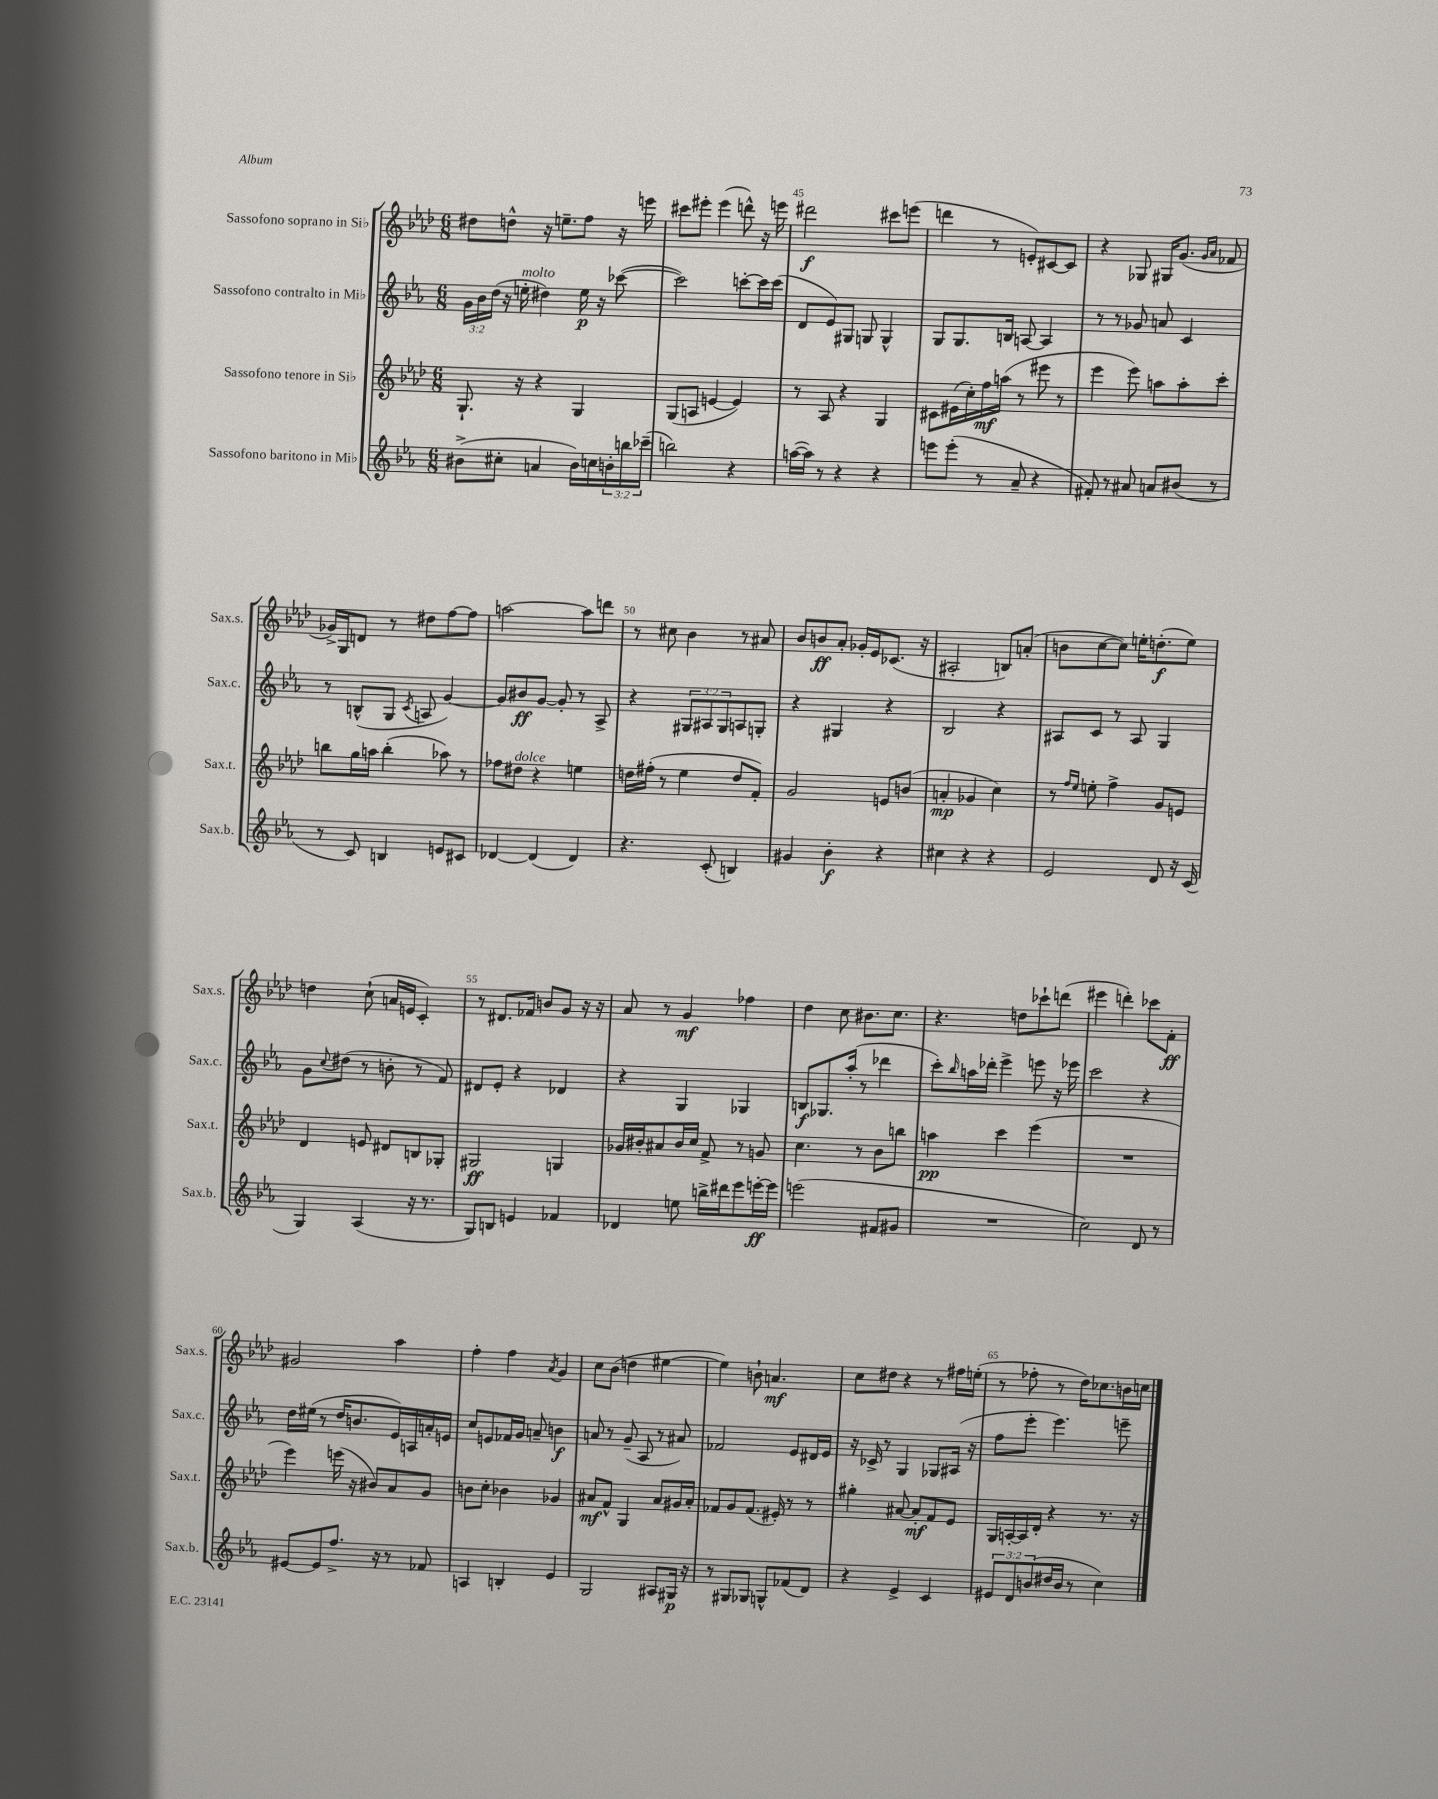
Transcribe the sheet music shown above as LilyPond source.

<<
\new StaffGroup <<
\new Staff = "s0" \with { instrumentName = "Sassofono soprano in Sib" shortInstrumentName = "Sax.s." } {
    \clef treble \key aes \major \numericTimeSignature \time 6/8
    dis''8 d''8-^ r16 e''8.-- f''8 r16 e'''16 |
    cis'''8 eis'''8-. eis'''4( d'''8-^) r16 e'''16 |
    dis'''2\f cis'''8 e'''8( |
    d'''4 r8 e'8-.) cis'8~ cis'8 |
    r4 ges8 gis16 g'8.( \grace { g'16 aes'16 } fes'8 |
    ges'16->) g16 d'8 r8 dis''8 f''8~ f''8 |
    a''2~ a''8 d'''8 |
    r8 cis''8 bes'4 r8 ais'8 |
    bes'8 b'8\ff aes'8-. ges'16-. ees'16 ces'8.( r16 |
    ais2-. b8) a'8-.( |
    b'8 c''8~ c''8) e''16-. d''8.-.\f( e''8) |
    d''4 c''8-!( a'16 e'16 c'4-.) |
    r8 dis'8. fes'16 b'8 g'8 r16 r16 |
    aes'8 r8 g'4\mf fes''4 |
    des''4 c''8 bis'8. c''8. |
    r4. d''8 ces'''8-! d'''8( |
    eis'''4 d'''4-.) ces'''8 f'8-.\ff |
    gis'2 aes''4 |
    f''4-. f''4 \acciaccatura { aes'8 } g'4 |
    c''8 bes'8( d''4 eis''4~ |
    eis''4) b'8-! a'4.\mf |
    c''8 dis''8 r4 r8 fis''16 e''16-.( |
    r8 fes''8-. r8 des''16) ces''8. b'16 c''16 \bar "|." |
}
\new Staff = "s1" \with { instrumentName = "Sassofono contralto in Mib" shortInstrumentName = "Sax.c." } {
    \clef treble \key ees \major \numericTimeSignature \time 6/8 \override Staff.TupletNumber.text = #tuplet-number::calc-fraction-text
    \tuplet 3/2 { g'16 bes'16 d''16( } r16 e''16-.^\markup { \italic "molto" } dis''4) e''16\p r16 ces'''8~( |
    ces'''2) c'''8~-. c'''16 c'''16( |
    d'8 ees'8) gis8 g8 g4-^ |
    g8 g8. b16 a8~ a4 |
    r8 r8 ges'8 a'8 c'4 |
    r8 b8-^( g8 \acciaccatura { c'8 } a8 g'4~) |
    g'8 bis'8\ff g'8~ g'8-. r8 aes8-> |
    r4 \tuplet 3/2 { gis8 ais8 gis8 } a8 g8-. |
    r4 gis4 r4 |
    bes2 r4 |
    ais8 c'8 r8 ais8 g4 |
    g'8 \appoggiatura { c''8 } dis''8( r8 b'8-. r8 f'8) |
    dis'8 ees'8-. r4 des'4 |
    r4 g4 ges4 |
    b8\f ges8. aes''16-.( r8 des'''4 |
    c'''8-.) \grace { bes''16 } a''16 des'''16-. ees'''4-> e'''8 r16 ees'''16 |
    c'''2 r4 |
    d''16 eis''16( r8 d''16 b'8. ees'16) a16 a'16-. e'16 |
    c''8 e'8 fes'16 g'16 a'8-- b'4\f |
    a'8 r8 g'8--( aes8 r8 ais'8) |
    fes'2 ees'8 dis'16 ees'16 |
    r16 ces'16-> r8 g4 ges8 ais16( r16 |
    f''8 ees'''8-. ees'''4.) e'''8-- \bar "|." |
}
\new Staff = "s2" \with { instrumentName = "Sassofono tenore in Sib" shortInstrumentName = "Sax.t." } {
    \clef treble \key aes \major \numericTimeSignature \time 6/8
    g8.-! r16 r4 g4 |
    g8( a8 e'4~ e'4) |
    r8 aes8 r4 g4 |
    cis'8 eis'16( c''16-.) f''16\mf a''16( r8 eis'''8 r8 |
    ees'''4 ees'''8) a''8 a''8-. c'''8-. |
    b''8 g''16 a''16 b''4-.( aes''8) r8 |
    fes''8 dis''8^\markup { \italic "dolce" } r4 e''4 |
    d''16 fis''16-.( r8 ees''4 d''8 f'8-.) |
    g'2 e'8 b'8( |
    a'4-.\mp ges'4 c''4) |
    r8 \grace { f''16 ees''16 } e''8-. f''4-> g'8 e'8 |
    des'4 e'8 dis'8 b8 ges8-. |
    gis2\ff g4 |
    ges'16 bis'16-. ais'8 bis'16 c''16 f'8-> r8 g'8 |
    c''4. r8 bes'8 b''8 |
    a''4\pp c'''4 ees'''4( |
    R2. |
    ees'''4) e'''16( r16 bis'8) aes'8 g'8 |
    b'8 c''8-. bes'4 ges'4 |
    ais'8\mf f'8-^ g4 ais'8 gis'16 ais'16-. |
    fes'8 g'8 fes'8.( eis'16-.) r8 r8 |
    gis''4-. ais'8~ ais'8-.\mf f'8 ees'8 |
    g16 a16~-. a16 des'16-. r4 r8. r16 \bar "|." |
}
\new Staff = "s3" \with { instrumentName = "Sassofono baritono in Mib" shortInstrumentName = "Sax.b." } {
    \clef treble \key ees \major \numericTimeSignature \time 6/8 \override Staff.TupletNumber.text = #tuplet-number::calc-fraction-text
    bis'8->( cis''8-. a'4 bis'16) c''16 \tuplet 3/2 { b'16-. b''16 ces'''16--( } |
    b''2) r4 |
    a''16~( a''16) r8 r4 r4 |
    e'''8 e'''8-.( r8 aes'8-- r4 |
    fis'8-.) r8 ais'8 a'8 bis'8( r8 |
    r8 c'8) b4 e'8 cis'8 |
    des'4~ des'4( des'4) |
    r4. c'8-.( b4) |
    gis'4 bes'4-.\f r4 |
    cis''4 r4 r4 |
    ees'2 d'8 r16 c'16( |
    g4) aes4( r16 r8. |
    g8) b8 e'4 fes'4 |
    des'4 e''8 b''16-> dis'''16 ees'''8 e'''16~-.\ff e'''16 |
    e'''2( fis'8 gis'8 |
    R2. |
    c''2) d'8 r8 |
    eis'8~ eis'8 f''8.-> r16 r8 fes'8 |
    a4 b4-. ees'4 |
    g2 ais8 gis16\p r16 |
    r8 gis8 ges8 g8-^ fes'8( d'8) |
    r4 ees'4-> c'4 |
    \tuplet 3/2 { eis'8 d'8 b'8( } dis''16 b'16 r8 c''4) \bar "|." |
}
>>
>>
\layout { \context { \Score currentBarNumber = #43 \override BarNumber.break-visibility = ##(#f #t #t) barNumberVisibility = #(every-nth-bar-number-visible 5) } }
